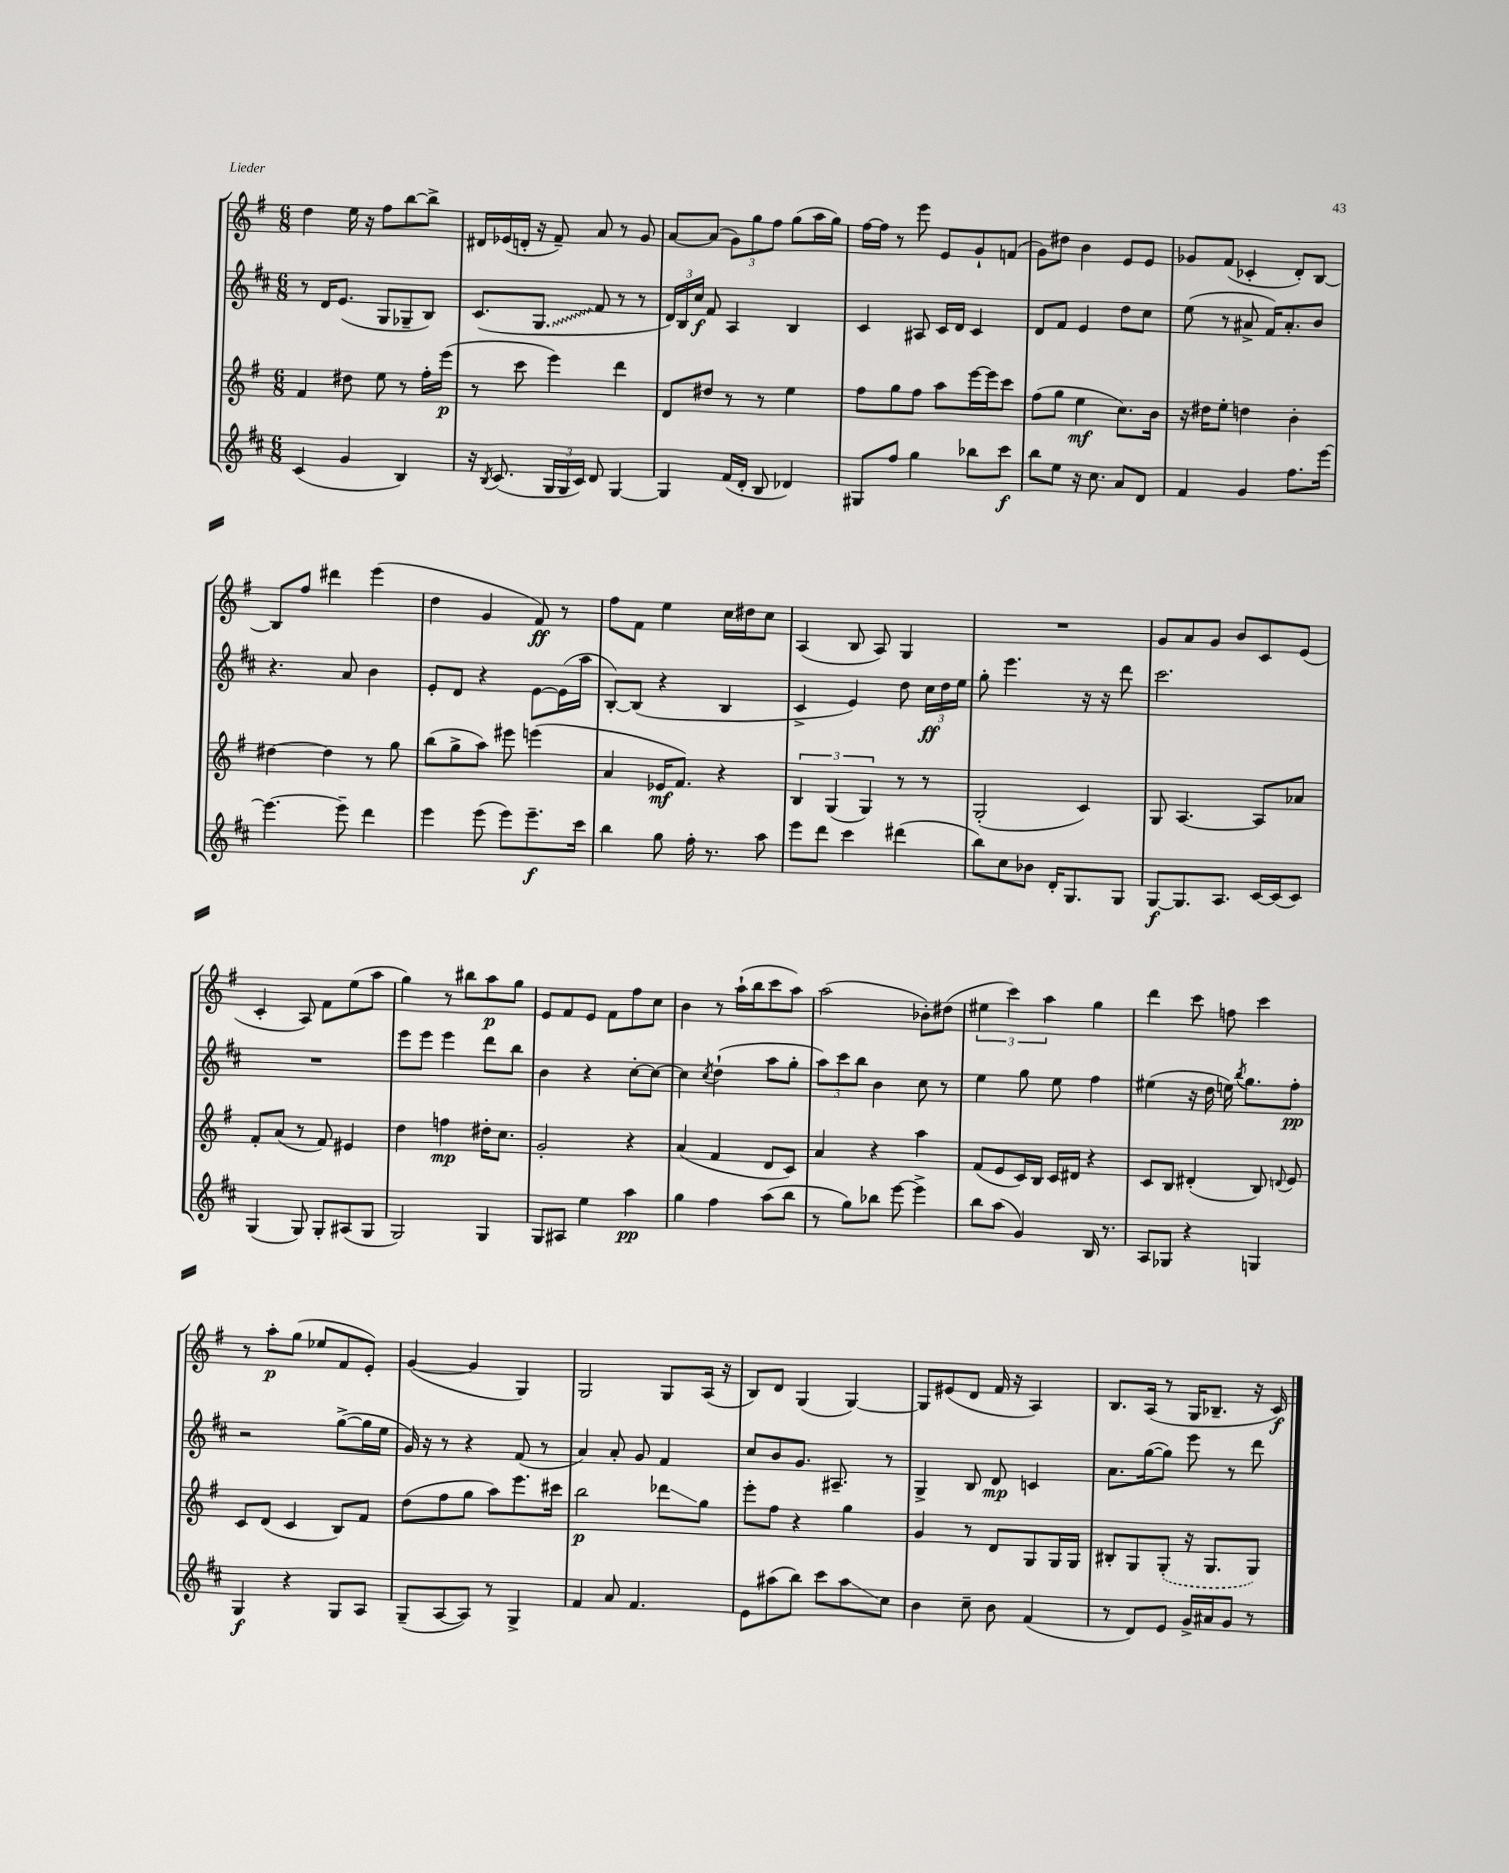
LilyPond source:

<<
\new StaffGroup <<
\new Staff = "s0" {
    \clef treble \key g \major \numericTimeSignature \time 6/8
    \autoBeamOff d''4 e''16 r16 fis''8[ b''8~ b''8]-> |
    dis'16[ ees'16( d'16]-. r16 fis'8--) a'8 r8 g'8 |
    a'8[~ a'8]( \tuplet 3/2 { g'8[) g''8 fis''8] } g''8[( a''16 g''16]) |
    fis''16[~ fis''16] r8 e'''8 e'8[ g'8-! f'8]( |
    g'8[) dis''8] b'4 e'8[ e'8] |
    ges'8[ fis'8]( ces'4-. d'8[-.) b8]~ |
    b8[ fis''8] dis'''4 e'''4( |
    d''4 g'4 fis'8\ff) r8 |
    fis''8[ fis'8] e''4 c''16[ dis''16 c''8] |
    a4( b8 a8) g4 |
    R2. |
    g'8[ a'8 g'8] b'8[ c'8 e'8]( |
    c'4-. a8) fis'8[ e''8( a''8] |
    g''4) r8 bis''8[ a''8\p g''8] |
    e'8[ fis'8 e'8] fis'8[ fis''8 c''8] |
    b'4 r8 a''16[-!( b''16 c'''8 a''8]) |
    a''2( bes'8[-.) dis''8]( |
    \tuplet 3/2 { eis''4 c'''4) a''4 } g''4 |
    d'''4 c'''8 f''8 c'''4 |
    r8 a''8[-.\p g''8]( ees''8[ fis'8 e'8]-.) |
    g'4~( g'4 g4) |
    g2 g8[ a16]( r16 |
    b8[) d'8] g4( g4~) |
    g8[ eis'8( d'8] fis'16 r16 a4) |
    b8.[ a16]( r8 g16[ bes8.]-- r16 c'16\f) \bar "|." |
}
\new Staff = "s1" {
    \clef treble \key d \major \numericTimeSignature \time 6/8
    \autoBeamOff r8 d'16[ e'8.]( g8[ ges8-- b8]) |
    cis'8.[( \once \override Glissando.style = #'zigzag g8.]\glissando fis'8 r8 r8 |
    \tuplet 3/2 { d'16[) b16 cis''16]\f } fis'8 a4 b4 |
    cis'4 ais8 cis'16[ d'16] cis'4 |
    d'8[ fis'8] e'4 d''8[ cis''8] |
    e''8( r8 ais'8-> fis'16[) ais'8.-. b'8] |
    r4. a'8 b'4 |
    e'8[-. d'8] r4 e'8[~ e'16( a''16] |
    b8[~-.) b8]( r4 b4 |
    cis'4-> e'4) d''8 \tuplet 3/2 { cis''16[\ff d''16 e''16] } |
    g''8-. e'''4. r16 r16 d'''8 |
    cis'''2. |
    R2. |
    e'''8[ e'''8] e'''4 d'''8[ b''8] |
    b'4 r4 cis''8[~-. cis''8]~ |
    cis''4 \acciaccatura { cis''8 } d''4-!( a''8[ g''8]-. |
    \tuplet 3/2 { a''8[) cis'''8 b''8] } b'4 cis''8 r8 |
    e''4 g''8 e''8 fis''4 |
    eis''4( r16 d''16 e''16) \acciaccatura { b''8 } g''8.[ fis''8]-.\pp |
    r2 g''8[~->( g''16 e''16] |
    g'16) r16 r8 r4 fis'8( r8 |
    a'4) a'8-. g'8 fis'4 |
    cis''8[ b'8 g'8.] ais8.-- r8 |
    g4-> b8 d'8\mp c'4 |
    a'8.[ g''16~( g''8]) e'''8 r8 d'''8 \bar "|." |
}
\new Staff = "s2" {
    \clef treble \key g \major \numericTimeSignature \time 6/8
    \autoBeamOff fis'4 dis''8 e''8 r8 fis''16[-. e'''16]\p( |
    r8 c'''8 e'''4) d'''4 |
    d'8[ dis''8] r8 r8 e''4 |
    fis''8[ g''8 fis''8] a''8[ e'''16~ e'''16 c'''8] |
    fis''8[( g''8] e''4\mf c''8.[) b'16] |
    r16 dis''16[ e''8]-. d''4 b'4-. |
    dis''4~ dis''4 r8 g''8 |
    b''8[( g''8-> a''8]) eis'''8 e'''4( |
    a'4 ees'16[\mf fis'8.]) r4 |
    \tuplet 3/2 { b4 g4( g4) } r8 r8 |
    g2-.( c'4) |
    g8 a4.~ a8[ aes'8] |
    fis'8[-. a'8]( r8 fis'8) eis'4 |
    d''4 f''4\mp dis''16[-. c''8.] |
    g'2-. r4 |
    a'4( fis'4 d'8[ c'8]) |
    a'4 r4 a''4 |
    fis'8[( e'8 c'16) b16] c'16[ dis'16] r4 |
    c'8[ b8] dis'4-.( b8) \appoggiatura { d'8 } e'8 |
    c'8[ d'8]( c'4 b8[) fis'8] |
    d''8[( fis''8 g''8] a''8[) e'''8. cis'''16] |
    b''2\p des'''8[\glissando g''8] |
    e'''8[-. fis''8] r4 g''4 |
    g'4 r8 d'8[ g8 g16 g16] |
    bis8[-. g8 \once \slurDashed g8]-.( r16 g8.[ g8]) \bar "|." |
}
\new Staff = "s3" {
    \clef treble \key d \major \numericTimeSignature \time 6/8
    \autoBeamOff cis'4( g'4 b4) |
    r16 \acciaccatura { b8 } cis'8.( \tuplet 3/2 { g16[ g16 cis'16]) } d'8 g4~ |
    g4 fis'16[( d'16]-. b8 des'4) |
    gis8[ fis''8] g''4 bes''8[ cis'''8]\f |
    b''8[ e''8] r16 cis''8. a'8[ d'8] |
    fis'4 g'4 fis''8.[ e'''16]~ |
    e'''4.~ e'''8-- d'''4 |
    e'''4 e'''8( e'''8[) e'''8.--\f cis'''16] |
    b''4 g''8 fis''16-. r8. a''8 |
    e'''8[ d'''8] cis'''4 dis'''4( |
    b''8[) cis''8 bes'8] d'16[-. g8. g8] |
    g8[~\f g8. a8.] cis'16[~ cis'16( cis'8]) |
    g4( g8) g8[-. ais8( g8] |
    g2) g4 |
    g8[ ais8] e''4 a''4\pp |
    g''4 fis''4 a''8[( b''8] |
    r8 g''8[) bes''8] e'''8~ e'''4-> |
    b''8[ a''8]( g'4) b16 r8. |
    a8[ ges8] r4 g4 |
    g4\f r4 g8[ a8] |
    g8[--( a8~ a8]) r8 g4-> |
    fis'4 a'8 fis'4. |
    e'8[ ais''8( b''8]) cis'''8[ ais''8\glissando cis''8] |
    b'4 cis''8-- b'8 fis'4( |
    r8 d'8[) e'8] g'16[-> ais'16 g'8] r8 \bar "|." |
}
>>
>>
\layout { \context { \Score \remove "Bar_number_engraver" } }
